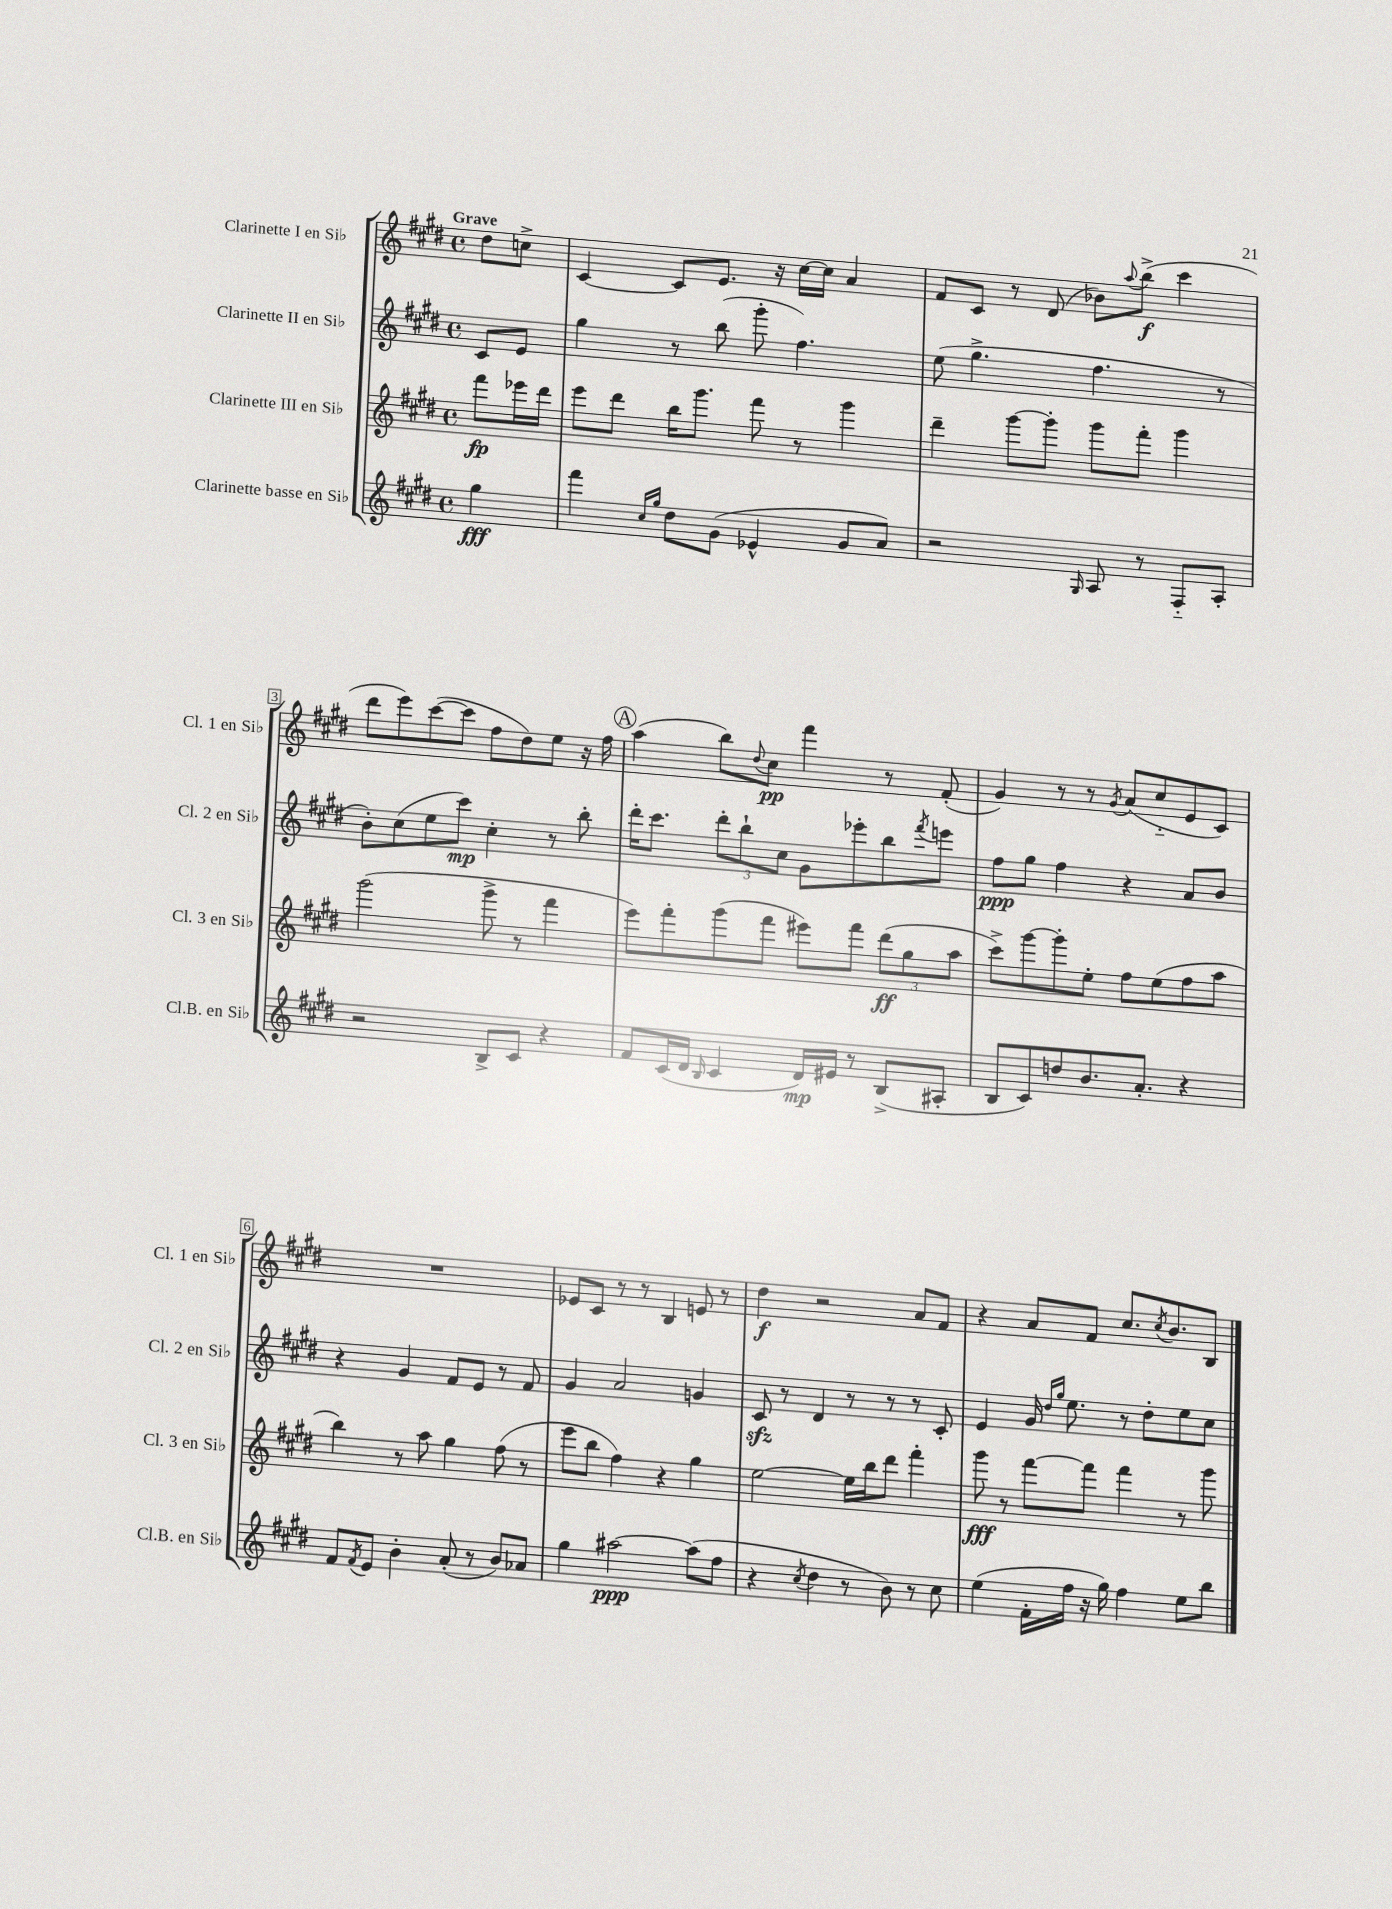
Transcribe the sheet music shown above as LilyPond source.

<<
\new StaffGroup <<
\new Staff = "s0" \with { instrumentName = "Clarinette I en Sib" shortInstrumentName = "Cl. 1 en Sib" } {
    \clef treble \key e \major \defaultTimeSignature \time 4/4 \partial 4 \tempo "Grave"
    dis''8 c''8-> |
    cis'4~ cis'8 e'8. r16 cis''16~ cis''16 a'4 |
    fis'8 cis'8 r8 dis'8( bes'8) \appoggiatura { a''8 } b''8->\f( cis'''4 |
    dis'''8 e'''8) cis'''8~( cis'''8 fis''8 dis''8) e''8 r16 fis''16 |
    \mark \markup { \circle "A" } a''4( b''8) \appoggiatura { dis''8 } cis''8\pp fis'''4 r8 fis'8-.( |
    gis'4) r8 r8 \acciaccatura { gis'8 } a'8( cis''8-_ e'8 cis'8) |
    R1 |
    ees'8 cis'8 r8 r8 b4 e'8 r8 |
    dis''4\f r2 a'8 fis'8 |
    r4 a'8 fis'8 cis''8. \acciaccatura { cis''8 } b'8. b8 \bar "|." |
}
\new Staff = "s1" \with { instrumentName = "Clarinette II en Sib" shortInstrumentName = "Cl. 2 en Sib" } {
    \clef treble \key e \major \defaultTimeSignature \time 4/4 \partial 4
    cis'8 e'8 |
    gis''4 r8 b''8( gis'''8-. fis''4.) |
    e''8( gis''4.-> fis''4. r8 |
    b'8-.) cis''8( e''8 cis'''8\mp) cis''4-. r8 b''8-. |
    \mark \markup { \circle "A" } dis'''16-. cis'''8. \tuplet 3/2 { dis'''8-. b''8-! cis''8 } gis'8 ees'''8-. b''8 \acciaccatura { fis'''8 } e'''8 |
    fis''8\ppp gis''8 fis''4 r4 a'8 b'8 |
    r4 gis'4 fis'8 e'8 r8 fis'8 |
    gis'4 a'2 g'4 |
    cis'8\sfz r8 dis'4 r8 r8 r8 cis'8-. |
    e'4 gis'16 \grace { dis''16 gis''16 } e''8. r8 dis''8-. e''8 cis''8 \bar "|." |
}
\new Staff = "s2" \with { instrumentName = "Clarinette III en Sib" shortInstrumentName = "Cl. 3 en Sib" } {
    \clef treble \key e \major \defaultTimeSignature \time 4/4 \partial 4
    fis'''8\fp ees'''16 dis'''16 |
    e'''8 dis'''8 b''16 gis'''8. fis'''8 r8 gis'''4 |
    dis'''4-- gis'''8~ gis'''8-. gis'''8 fis'''8-. gis'''4 |
    gis'''2( gis'''8-> r8 fis'''4 |
    \mark \markup { \circle "A" } e'''8) fis'''8-. gis'''8( fis'''8 eis'''8) fis'''8 \tuplet 3/2 { dis'''8\ff( gis''8 a''8 } |
    cis'''8->) gis'''8~ gis'''8-. e''8-. fis''8 e''8( fis''8 a''8 |
    b''4) r8 a''8 gis''4 fis''8( r8 |
    e'''8 b''8 fis''4) r4 gis''4 |
    e''2~ e''16 b''16 dis'''8 fis'''4-. |
    gis'''8\fff r8 fis'''8~ fis'''8 fis'''4 r8 gis'''8 \bar "|." |
}
\new Staff = "s3" \with { instrumentName = "Clarinette basse en Sib" shortInstrumentName = "Cl.B. en Sib" } {
    \clef treble \key e \major \defaultTimeSignature \time 4/4 \partial 4
    gis''4\fff |
    fis'''4 \grace { cis''16 gis''16 } dis''8 gis'8( ees'4-^ gis'8 a'8) |
    r2 \grace { gis16 } a8 r8 fis8-_ a8-. |
    r2 b8-> cis'8 r4 |
    \mark \markup { \circle "A" } fis'8 cis'16( dis'16 \grace { b16 } cis'4 dis'16\mp) eis'16 r8 b8->( ais8-. |
    b8 cis'8) d''8 b'8. a'8.-. r4 |
    fis'8 \acciaccatura { fis'8 } e'8 b'4-. a'8-.( r8 b'8) aes'8 |
    gis''4 ais''2~\ppp ais''8( fis''8 |
    r4 \acciaccatura { cis''8 } dis''4 r8 b'8) r8 cis''8 |
    e''4( fis'16-. fis''16 r16 gis''16) fis''4 e''8 b''8 \bar "|." |
}
>>
>>
\layout { \context { \Score \override BarNumber.stencil = #(make-stencil-boxer 0.1 0.3 ly:text-interface::print) } }
